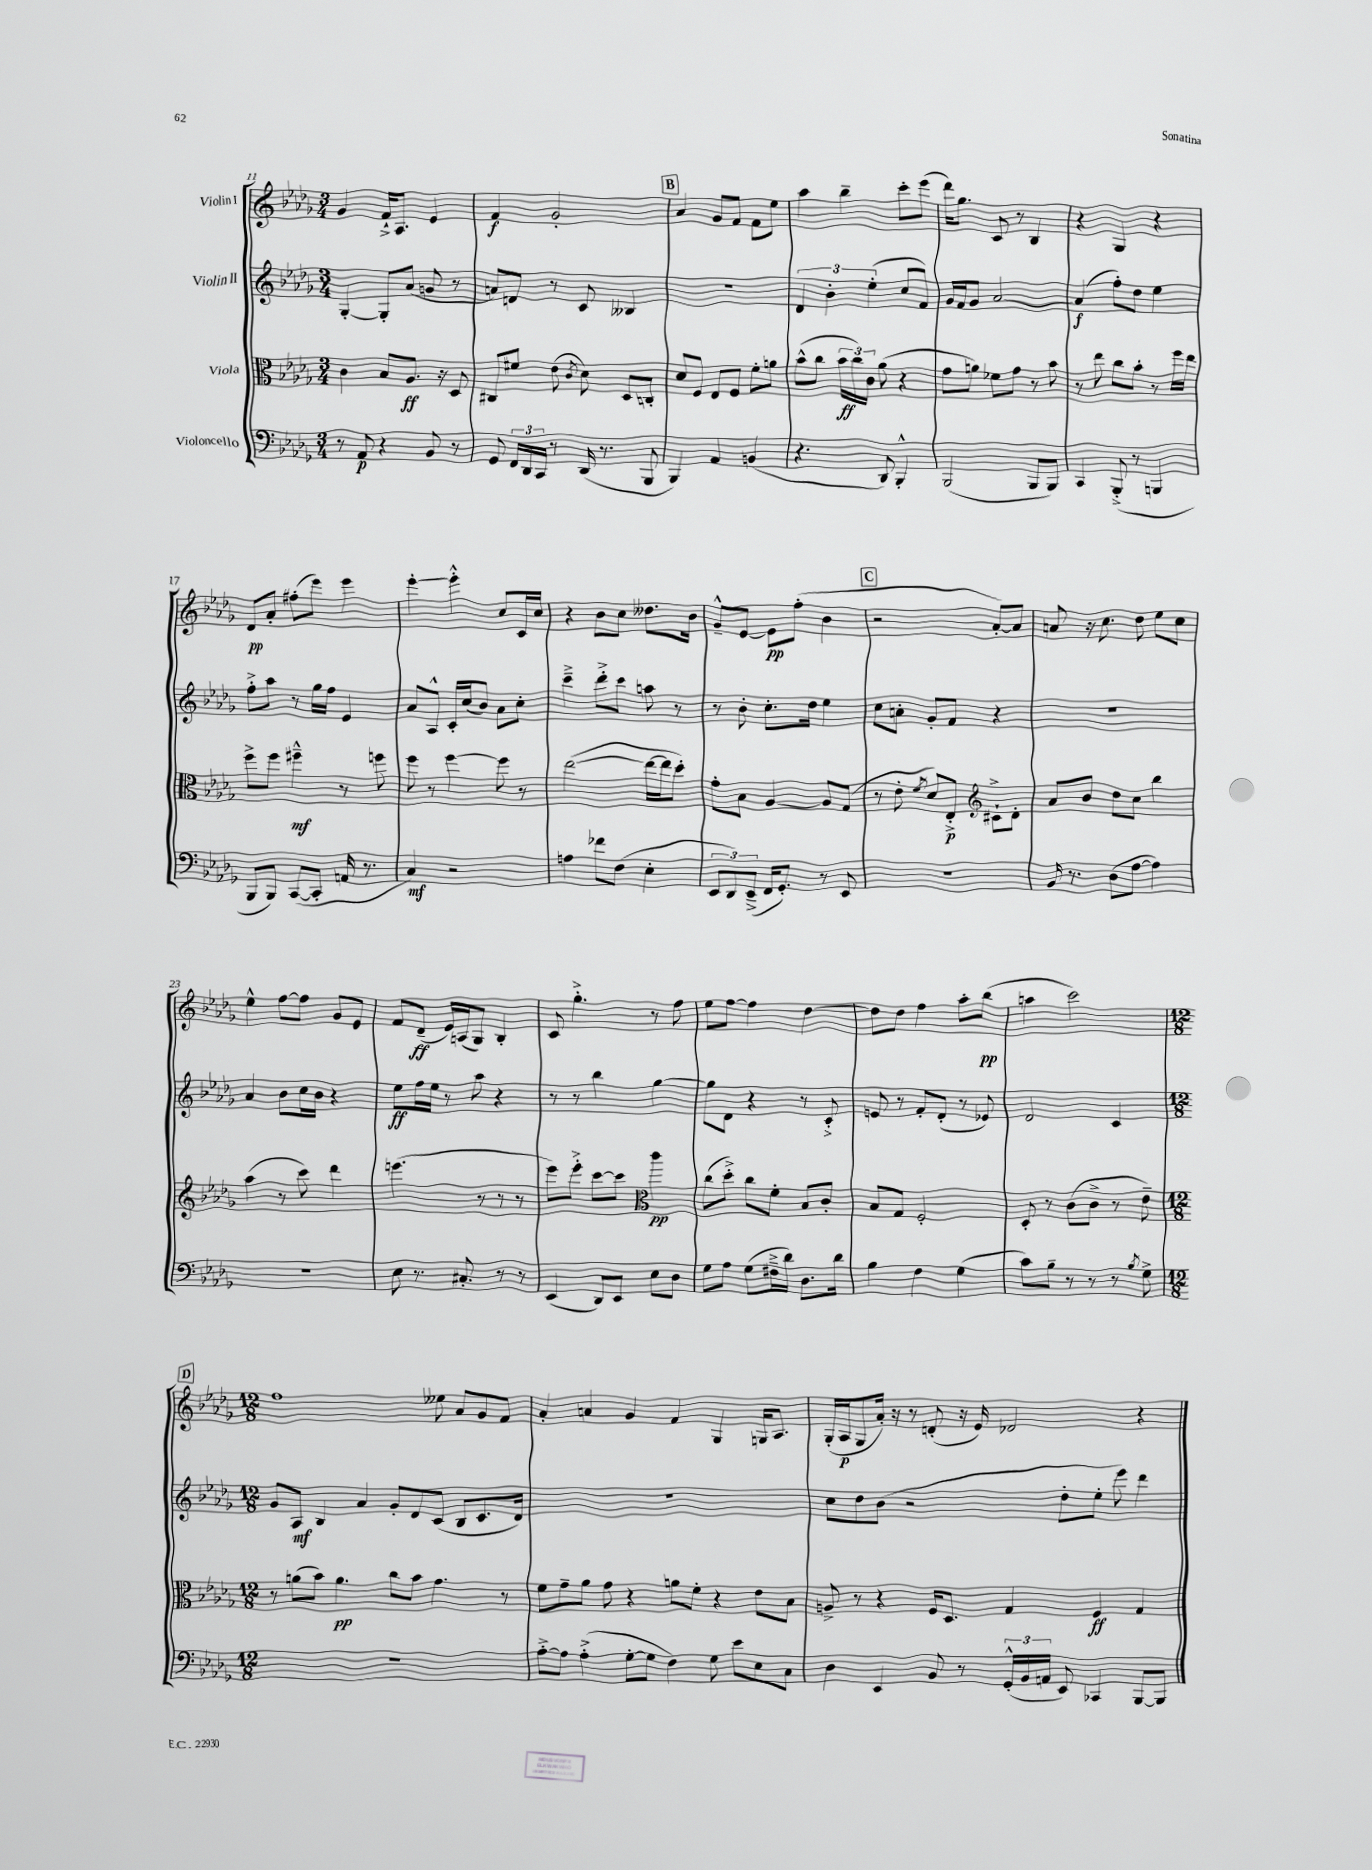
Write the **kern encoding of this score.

**kern	**kern	**kern	**kern
*staff4	*staff3	*staff2	*staff1
*clefF4	*clefC3	*clefG2	*clefG2
*k[b-e-a-d-g-]	*k[b-e-a-d-g-]	*k[b-e-a-d-g-]	*k[b-e-a-d-g-]
*M3/4	*M3/4	*M3/4	*M3/4
8r	4c	[4G-'	4g-
8AA-	.	.	.
4r	8B-	8G-']	16f`^
.	.	.	8.A-
.	8.A-	(8a-	.
8BB-	.	8g	4e-
.	16r	.	.
8r	8D-	8r	.
=	=	=	=
8GG-	8C#	8a)	4f
24FF	8f#	8d	.
24DD-	.	.	.
24CC	.	.	.
8r	(8e-	8r	2g-'
.	8qc	.	.
(16DD-	8d-)	8c	.
8.r	.	.	.
.	8D-	4B--	.
8BBB-	8C'	.	.
=	=	=	=
4BBB-)	8d-	2.r	4a-
.	8F	.	.
4AA-	8E-	.	8g-
.	8F	.	8f
(4BB	8f'	.	8f
.	8a	.	8ee-
=	=	=	=
4.r	(8b-^^	6d-	4aa-
.	8cc	.	.
.	.	6b-'	.
.	24b-	.	4bb-~
.	24cc)	.	.
.	24c	(6ee-'	.
8DD-)	(8a-	.	.
4BBB-'^^	4r	8cc	8ccc'
.	.	8f)	(8eee-
=	=	=	=
(2BBB-	8g-	16g-	16ddd-)
.	.	16f	8.gg-
.	8a)	8g-	.
.	8f-	[2a-	8c
.	8g-	.	8r
8BBB-	8r	.	4B-
8BBB-)	8b-	.	.
=	=	=	=
4CC	8r	(4a-]	4r
.	8ee-	.	.
(8BBB-'^	8cc	8ff')	4G-
8r	8b-'	8dd-	.
4BBB	8r	4ee-	4r
.	16ff	.	.
.	16ee-	.	.
=	=	=	=
8BBB-	8ff^	8ff'^	8d-
8BBB-)	8ff	8aa-	8a-'
([8CC	4ff#~^^	8r	(8ff#'
8CC']	.	16gg-	8eee-)
.	.	16ff	.
16AA	8r	4e-	4eee-
8.r	.	.	.
.	8ff	.	.
=	=	=	=
4C)	8ff	8a-	[4eee-'
.	8r	8A-^^	.
2r	[4ff	16c'	4eee-'^^]
.	.	(16cc	.
.	.	8b-)	.
.	8ff]	8a-	8cc
.	8r	8cc'	16c
.	.	.	16cc
=	=	=	=
4A	([2ee-	4ccc~^	4r
8f-	.	8ddd-'^	8b-
(8F	.	8ccc	8cc
4E-'	16ee-_	8aa	8.dd--
.	16ee-]	.	.
.	8dd-')	8r	.
.	.	.	16b-
=	=	=	=
12EE-	8g-'	8r	8g-~^^
12DD-)	.	.	.
.	8B-	8b-'	[8e-
(12EE-~^	.	.	.
16FF	[4A-	8.cc'	8e-]
8.GG-')	.	.	.
.	.	.	(8ff'
.	.	16dd-	.
8r	8A-]	4ee-	4b-
8EE-	(8G-	.	.
=	=	=	=
2.r	8r	8cc	2r
.	8e-'	8a'	.
.	8qf	.	.
.	8d-)	8g-'	.
.	8E-'^	8f	.
.	8c#`^	4r	[8a-')
.	8d-'	.	8a-]
=	=	=	=
*	*clefG2	*	*
16BB-	8a-	2.r	8a
8.r	.	.	.
.	8b-	.	16r
.	.	.	8.cc
(8D-	8dd-	.	.
[8A-	8cc	.	8dd-
4A-])	4bb-	.	8ee-
.	.	.	8cc
=	=	=	=
2.r	(4aa-	4a-	4ee-^^
.	8r	8b-	[8ff
.	8ccc)	16cc	8ff]
.	.	16b-	.
.	4ddd-	4r	8g-
.	.	.	8e-
=	=	=	=
8E-	(4.eee	8ee-	8f
8.r	.	16ff	(8d-~
.	.	16ee-	.
.	.	8r	16e-)
8.C#'	.	.	(16A
.	8r	8aa-	8G-)
8r	8r	4r	4B-'
8r	8r	.	.
=	=	=	=
(4EE-	8eee-)	8r	8c
.	8eee-'^	8r	4.gg-'^
8DD-)	[8ccc	4bb-	.
8EE-	8ccc]	.	.
8E-	4ccc	[4gg-	8r
8D-	.	.	8ff
=	=	=	=
*	*clefC3	*	*
8G-	(8cc	8gg-]	8ee-
8A-	8dd-'^)	8d-	[8ff
(8G-	8cc	4r	4ff]
16F#~^	8f'	.	.
16d-)	.	.	.
8.D-	8B-	8r	[4dd-
.	8c'	8c'^	.
16d-	.	.	.
=	=	=	=
4B-	8B-	8e	8dd-]
.	8G-	8r	8dd-
4F	2F'	8f'	4ff
.	.	(8d-'	.
(4G-	.	8r	8aa-'
.	.	8e-)	(8bb-
=	=	=	=
8c)	8D-'	2d-	4aa
8B-~	8r	.	.
8r	(8c	.	2ccc)
8r	8c^	.	.
8r	8r	4c	.
8qB-	.	.	.
8G-^	8e-~)	.	.
=	=	=	=
*M12/8	*M12/8	*M12/8	*M12/8
1.r	8r	8g-	1ff
.	(8a	8A-	.
.	8b-)	4B-	.
.	4.a	.	.
.	.	4a-	.
.	8cc	8g-'	.
.	8b-	8d-	.
.	4.g-	(8c	8ee--
.	.	8B-	8a-
.	.	8.c	8g-
.	8r	.	8f
.	.	16d-)	.
=	=	=	=
[8A-'^	8f	1.r	4a-'
8A-]	8g-~	.	.
(4A-'^	8a-	.	4a
.	8g-	.	.
[8G-'	4r	.	4g-
8G-]	.	.	.
4F)	8a	.	4f
.	8f'	.	.
8G-	4r	.	4G-
8e-	.	.	.
8E-	8e-	.	16G
.	.	.	8.A-
8C	8B-	.	.
=	=	=	=
4D-	8A^	8cc	(16G-'
.	.	.	16A-
.	8r	8dd-	8G-
4EE-	4r	(8b-	16a-')
.	.	.	16r
.	.	2r	8r
8BB-	16F	.	(8d'
.	8.D-	.	.
8r	.	.	16r
.	.	.	16e-)
(24GG-'^^	4G-	.	2d-
24BB-	.	.	.
24AA	.	.	.
8EE-)	.	8dd-'	.
4CC-	4F	8ee-'	.
.	.	8eee-)	.
[8BBB-	4G-	4ddd-	4r
8BBB-]	.	.	.
==	==	==	==
*-	*-	*-	*-
